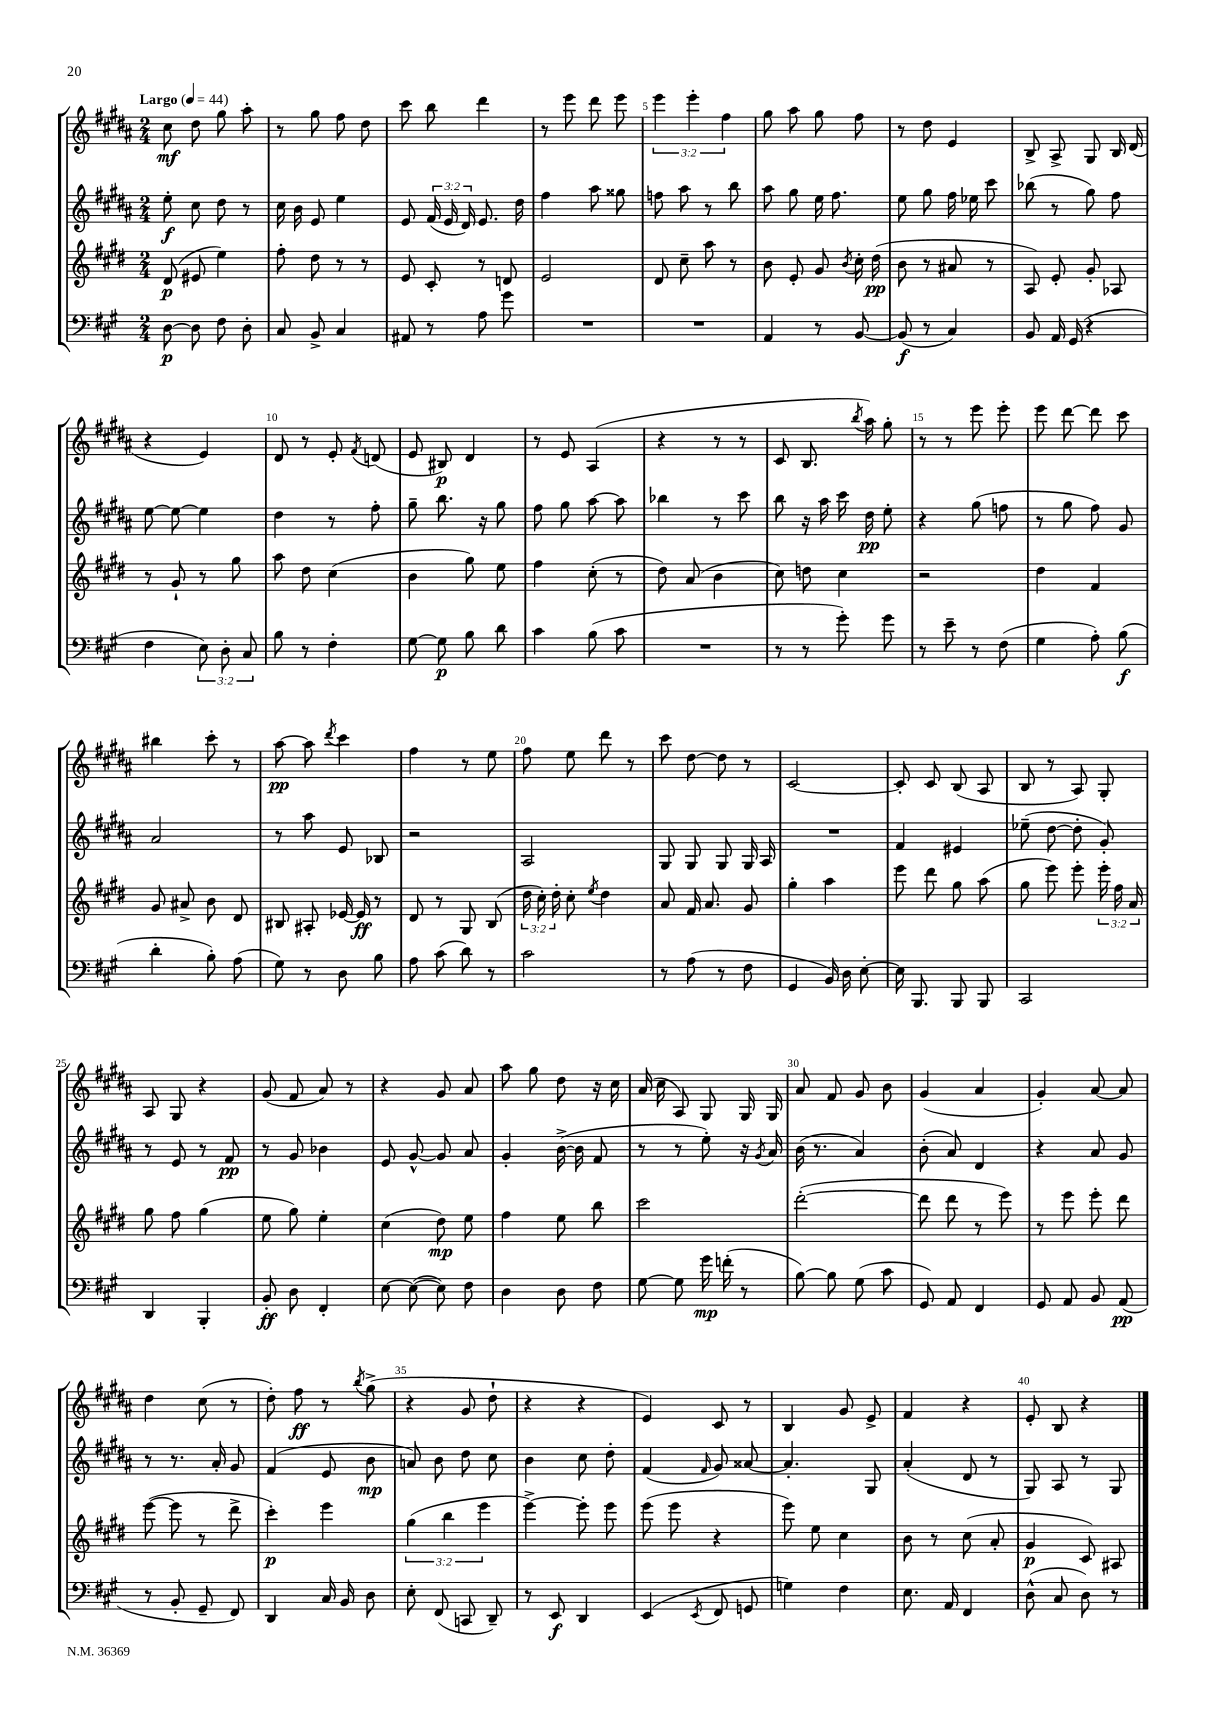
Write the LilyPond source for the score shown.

<<
\new StaffGroup <<
\new Staff = "s0" {
    \clef treble \key b \major \numericTimeSignature \time 2/4 \override Staff.TupletNumber.text = #tuplet-number::calc-fraction-text \tempo "Largo" 4 = 44
    \autoBeamOff cis''8\mf dis''8 gis''8 ais''8-. |
    r8 gis''8 fis''8 dis''8 |
    cis'''8 b''8 dis'''4 |
    r8 e'''8 dis'''8 e'''8 |
    \tuplet 3/2 { e'''4 e'''4-. fis''4 } |
    gis''8 ais''8 gis''8 fis''8 |
    r8 dis''8 e'4 |
    b8-> ais8-> gis8 b16 dis'16( |
    r4 e'4) |
    dis'8 r8 e'8-. \acciaccatura { fis'8 } d'8( |
    e'8 bis8\p) dis'4 |
    r8 e'8 ais4( |
    r4 r8 r8 |
    cis'8 b8. \acciaccatura { b''8 } ais''16) gis''8-. |
    r8 r8 e'''8 e'''8-. |
    e'''8 dis'''8~ dis'''8 cis'''8 |
    bis''4 cis'''8-. r8 |
    ais''8~\pp ais''8 \acciaccatura { dis'''8 } cis'''4 |
    fis''4 r8 e''8 |
    fis''8 e''8 dis'''8 r8 |
    cis'''8 dis''8~ dis''8 r8 |
    cis'2~ |
    cis'8-. cis'8 b8( ais8 |
    b8 r8 ais8) gis8-. |
    ais8 gis8 r4 |
    gis'8( fis'8 ais'8) r8 |
    r4 gis'8 ais'8 |
    ais''8 gis''8 dis''8 r16 cis''16 |
    ais'16( cis''16 ais8) gis8 gis16 gis16 |
    ais'8 fis'8 gis'8 b'8 |
    gis'4( ais'4 |
    gis'4-.) ais'8~ ais'8 |
    dis''4 cis''8( r8 |
    dis''8-.) fis''8\ff r8 \acciaccatura { b''8 } gis''8->( |
    r4 gis'8 dis''8-! |
    r4 r4 |
    e'4) cis'8 r8 |
    b4 gis'8 e'8-> |
    fis'4 r4 |
    e'8-. b8 r4 \bar "|." |
}
\new Staff = "s1" {
    \clef treble \key b \major \numericTimeSignature \time 2/4 \override Staff.TupletNumber.text = #tuplet-number::calc-fraction-text
    \autoBeamOff e''8-.\f cis''8 dis''8 r8 |
    cis''16 b'16 e'8 e''4 |
    e'8 \tuplet 3/2 { fis'16( e'16 dis'16) } e'8. dis''16 |
    fis''4 ais''8 gisis''8 |
    f''8 ais''8 r8 b''8 |
    ais''8 gis''8 e''16 fis''8. |
    e''8 gis''8 fis''16 ees''16 cis'''8 |
    bes''8( r8 gis''8) fis''8 |
    e''8~ e''8~ e''4 |
    dis''4 r8 fis''8-. |
    gis''8-- b''8. r16 gis''8 |
    fis''8 gis''8 ais''8~ ais''8 |
    bes''4 r8 cis'''8 |
    b''8 r16 ais''16 cis'''16 dis''16\pp e''8-. |
    r4 gis''8( f''8 |
    r8 gis''8 fis''8) gis'8 |
    ais'2 |
    r8 ais''8 e'8 bes8 |
    r2 |
    ais2 |
    gis8 gis8 gis8 gis16 ais16 |
    R2 |
    fis'4 eis'4 |
    ees''8--( dis''8~ dis''8-. gis'8-.) |
    r8 e'8 r8 fis'8\pp |
    r8 gis'8 bes'4 |
    e'8 gis'8~-^ gis'8 ais'8 |
    gis'4-. b'16~->( b'16 fis'8 |
    r8 r8 e''8-.) r16 \acciaccatura { gis'8 } ais'16 |
    b'16( r8. ais'4) |
    b'8-.( ais'8) dis'4 |
    r4 ais'8 gis'8 |
    r8 r8. ais'16-. gis'8 |
    fis'4( e'8 b'8\mp |
    a'8) b'8 dis''8 cis''8 |
    b'4 cis''8 dis''8-. |
    fis'4( \grace { fis'16 } gis'8) aisis'8~ |
    aisis'4.-. gis8 |
    ais'4-.( dis'8 r8 |
    gis8) ais8 r8 gis8 \bar "|." |
}
\new Staff = "s2" {
    \clef treble \key e \major \numericTimeSignature \time 2/4 \override Staff.TupletNumber.text = #tuplet-number::calc-fraction-text
    \autoBeamOff dis'8\p( eis'8 e''4) |
    fis''8-. dis''8 r8 r8 |
    e'8 cis'8-. r8 d'8 |
    e'2 |
    dis'8 cis''8-- a''8 r8 |
    b'8 e'8-. gis'8 \acciaccatura { b'8 } cis''16-. dis''16\pp( |
    b'8 r8 ais'8 r8 |
    a8) e'8-. gis'8-. aes8 |
    r8 gis'8-! r8 gis''8 |
    a''8 dis''8 cis''4( |
    b'4 gis''8) e''8 |
    fis''4 cis''8-.( r8 |
    dis''8) a'8( b'4 |
    cis''8) d''8 cis''4 |
    r2 |
    dis''4 fis'4 |
    gis'8 ais'8-> b'8 dis'8 |
    bis8 ais8-. ees'16~ ees'16\ff r8 |
    dis'8 r8 gis8 b8( |
    \tuplet 3/2 { dis''16 cis''16-.) dis''16-. } cis''8-. \acciaccatura { e''8 } dis''4 |
    a'8 fis'16 a'8. gis'8 |
    gis''4-. a''4 |
    e'''8 dis'''8 gis''8 a''8( |
    gis''8 e'''8) e'''8-. \tuplet 3/2 { e'''16-. fis''16 a'16 } |
    gis''8 fis''8 gis''4( |
    e''8 gis''8) e''4-. |
    cis''4( dis''8\mp) e''8 |
    fis''4 e''8 b''8 |
    cis'''2 |
    dis'''2~-.( |
    dis'''8 dis'''8 r8 e'''8) |
    r8 e'''8 e'''8-. dis'''8 |
    e'''8~( e'''8 r8 dis'''8-> |
    cis'''4-.\p) e'''4 |
    \tuplet 3/2 { gis''4( b''4 e'''4 } |
    e'''4~->) e'''8-. e'''8 |
    e'''8( e'''8 r4 |
    e'''8) e''8 cis''4 |
    b'8 r8 cis''8( a'8-. |
    gis'4\p cis'8) ais8 \bar "|." |
}
\new Staff = "s3" {
    \clef bass \key a \major \numericTimeSignature \time 2/4 \override Staff.TupletNumber.text = #tuplet-number::calc-fraction-text
    \autoBeamOff d8~\p d8 fis8 d8-. |
    cis8 b,8-> cis4 |
    ais,8 r8 a8 gis'8 |
    R2 |
    R2 |
    a,4 r8 b,8~ |
    b,8\f( r8 cis4) |
    b,8 a,16 gis,16( r4 |
    fis4 \tuplet 3/2 { e8) d8-. cis8 } |
    b8 r8 fis4-. |
    gis8~ gis8\p b8 d'8 |
    cis'4 b8( cis'8 |
    R2 |
    r8 r8 gis'8-.) gis'8 |
    r8 e'8-- r8 fis8( |
    gis4 a8-.) b8\f( |
    d'4-. b8-.) a8( |
    gis8) r8 d8 b8 |
    a8 cis'8( d'8) r8 |
    cis'2 |
    r8 a8( r8 fis8 |
    gis,4 b,16) d16 e8~-. |
    e16 b,,8. b,,8 b,,8 |
    cis,2 |
    d,4 b,,4-. |
    b,8-.\ff d8 fis,4-. |
    e8~ e8~( e8) fis8 |
    d4 d8 fis8 |
    gis8~ gis8 gis'16\mp f'16-.( r8 |
    b8~) b8 gis8( cis'8 |
    gis,8) a,8 fis,4 |
    gis,8 a,8 b,8 a,8\pp( |
    r8 b,8-. gis,8-- fis,8) |
    d,4 cis16 b,16 d8 |
    e8-. fis,8( c,8 d,8--) |
    r8 e,8\f d,4 |
    e,4( \acciaccatura { e,8 } fis,8 g,8 |
    g4) fis4 |
    e8. a,16 fis,4 |
    d8-^( cis8 d8) r8 \bar "|." |
}
>>
>>
\layout { \context { \Score \override BarNumber.break-visibility = ##(#f #t #t) barNumberVisibility = #(every-nth-bar-number-visible 5) } }
